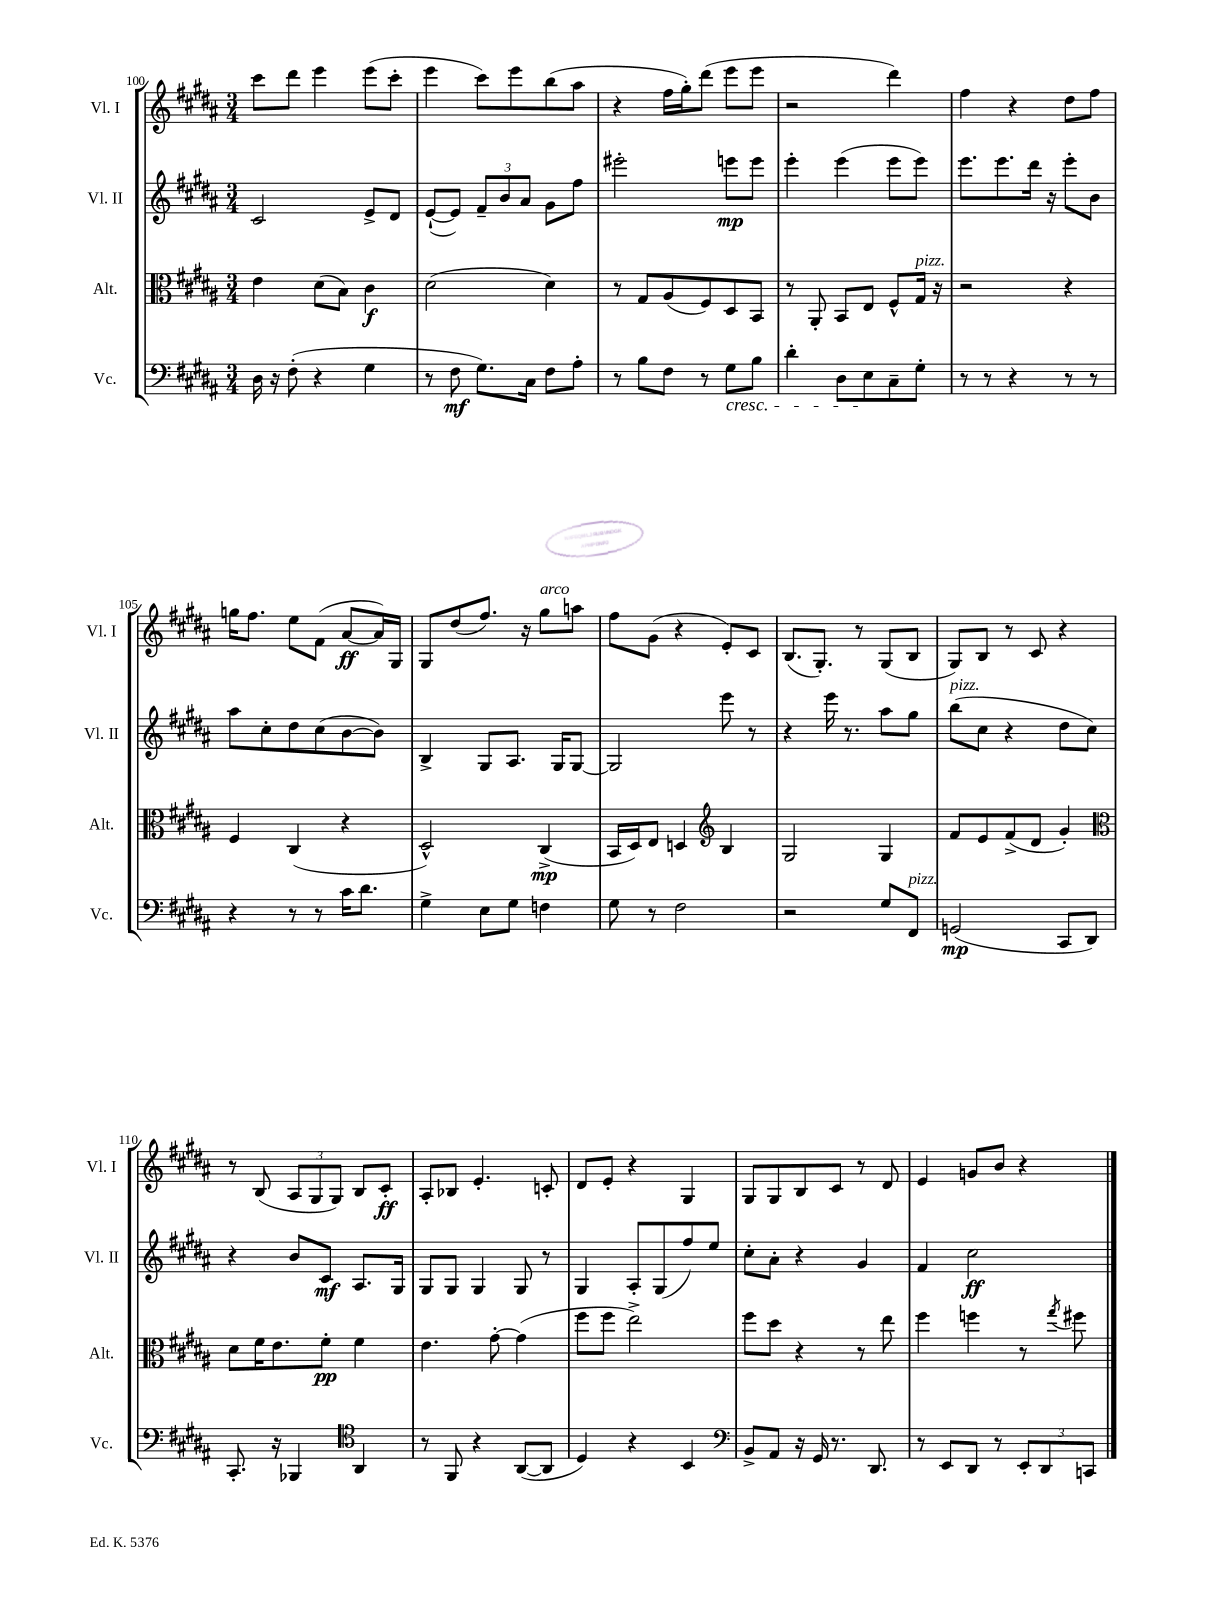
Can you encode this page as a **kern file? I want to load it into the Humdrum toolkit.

**kern	**kern	**kern	**kern
*staff4	*staff3	*staff2	*staff1
*clefF4	*clefC3	*clefG2	*clefG2
*k[f#c#g#d#a#]	*k[f#c#g#d#a#]	*k[f#c#g#d#a#]	*k[f#c#g#d#a#]
*M3/4	*M3/4	*M3/4	*M3/4
16D#\	4e\	2c#/	8ccc#\L
16r	.	.	.
(8F#'\	.	.	8ddd#\J
4r	(8d#\L	.	4eee\
.	8B\J)	.	.
4G#\	4c#\	8e^/L	(8eee\L
.	.	8d#/J	8ccc#'\J
=	=	=	=
8r	(2d#\	([8e`/L	4eee\
8F#\	.	8e/]J)	.
8.G#\L)	.	12f#~/L	8ccc#\L)
.	.	12b/	.
.	.	.	8eee\
.	.	12a#/J	.
16C#\Jk	.	.	.
8F#\L	4d#\)	8g#\L	(8bb\
8A#'\J	.	8ff#\J	8aa#\J
=	=	=	=
8r	8r	2eee#'\	4r
8B\L	8G#/L	.	.
8F#\J	(8A#/	.	16ff#\LL
.	.	.	16gg#'\J)
8r	8F#/)	.	(8ddd#\J
8G#\L	8D#/	8eee\L	8eee\L
8B\J	8BB/J	8eee\J	8eee\J
=	=	=	=
4d#'\	8r	4eee'\	2r
.	8AA#'/	.	.
8D#\L	8BB/L	(4eee\	.
8E\	8E/J	.	.
8C#~\	8F#^^/L	8eee\L	4ddd#\)
8G#'\J	16G#/Jk	8eee\J)	.
.	16r	.	.
=	=	=	=
8r	2r	8.eee\L	4ff#\
8r	.	.	.
.	.	8.eee\	.
4r	.	.	4r
.	.	16ddd#\Jk	.
.	.	16r	.
8r	4r	8eee'\L	8dd#\L
8r	.	8b\J	8ff#\J
=	=	=	=
4r	4F#/	8aa#\L	16gg\LK
.	.	.	8.ff#\J
.	.	8cc#'\	.
8r	(4C#/	8dd#\	8ee\L
8r	.	(8cc#\	(8f#\J
16c#\LK	4r	[8b\	[8a#/L
8.d#\J	.	.	.
.	.	8b\]J)	16a#/]L)
.	.	.	16G#/JJ
=	=	=	=
4G#^\	2D#^^/)	4B^/	8G#/L
.	.	.	(8dd#/
8E\L	.	8G#/L	8.ff#/J)
8G#\J	.	8.A#/J	.
.	.	.	16r
4F\	(4C#^/	.	8gg#\L
.	.	16G#/LK	.
.	.	[8G#/J	8aa\J
=	=	=	=
8G#\	16BB/LL	2G#/]	8ff#\L
.	16D#/J)	.	.
8r	8E/J	.	(8g#\J
2F#\	4D/	.	4r
*	*clefG2	*	*
.	4B/	8eee\	8e'/L)
.	.	8r	8c#/J
=	=	=	=
2r	2G#/	4r	(8.B/L
.	.	.	8.G#'/J)
.	.	16eee\	.
.	.	8.r	.
.	.	.	8r
8G#/L	4G#/	8aa#\L	(8G#/L
8FF#/J	.	8gg#\J	8B/J
=	=	=	=
(2GG/	8f#/L	(8bb\L	8G#/L)
.	8e/	8cc#\J	8B/J
.	(8f#^/	4r	8r
.	8d#/J	.	8c#/
8CC#/L	4g#'/)	8dd#\L	4r
8DD#/J)	.	8cc#\J)	.
=	=	=	=
*	*clefC3	*	*
8.CC#'/	8d#\L	4r	8r
.	16f#\K	.	(8B/
16r	8.e\	.	.
4BBB-/	.	8b/L	12A#/L
.	.	.	12G#/
.	8f#'\J	8c#/J	.
.	.	.	12G#/J)
*clefC4	*	*	*
4AA#/	4f#\	8.A#/L	8B/L
.	.	.	8c#'/J
.	.	16G#/Jk	.
=	=	=	=
8r	4.e\	8G#/L	8A#'/L
8FF#/	.	8G#/J	8B-/J
4r	.	4G#/	4.e'/
.	[8g#'\	.	.
([8AA#/L	(4g#\]	8G#/	.
8AA#/]J	.	8r	8c'/
=	=	=	=
4D#/)	8ff#\L	4G#/	8d#/L
.	8ff#\J	.	8e'/J
4r	2ee^\)	8A#'/L	4r
.	.	(8G#/	.
4BB/	.	8ff#/)	4G#/
.	.	8ee/J	.
=	=	=	=
*clefF4	*	*	*
8BB^/L	8ff#\L	8cc#'\L	8G#/L
8AA#/J	8dd#\J	8a#'\J	8G#/
16r	4r	4r	8B/
16GG#/	.	.	.
8.r	.	.	8c#/J
.	8r	4g#/	8r
8.DD#/	.	.	.
.	8ee\	.	8d#/
=	=	=	=
8r	4ff#\	4f#/	4e/
8EE/L	.	.	.
8DD#/J	4ff\	2cc#\	8g/L
8r	.	.	8b/J
12EE'/L	8r	.	4r
12DD#/	.	.	.
.	8qgg#/	.	.
.	8ff#\	.	.
12CC/J	.	.	.
==	==	==	==
*-	*-	*-	*-
